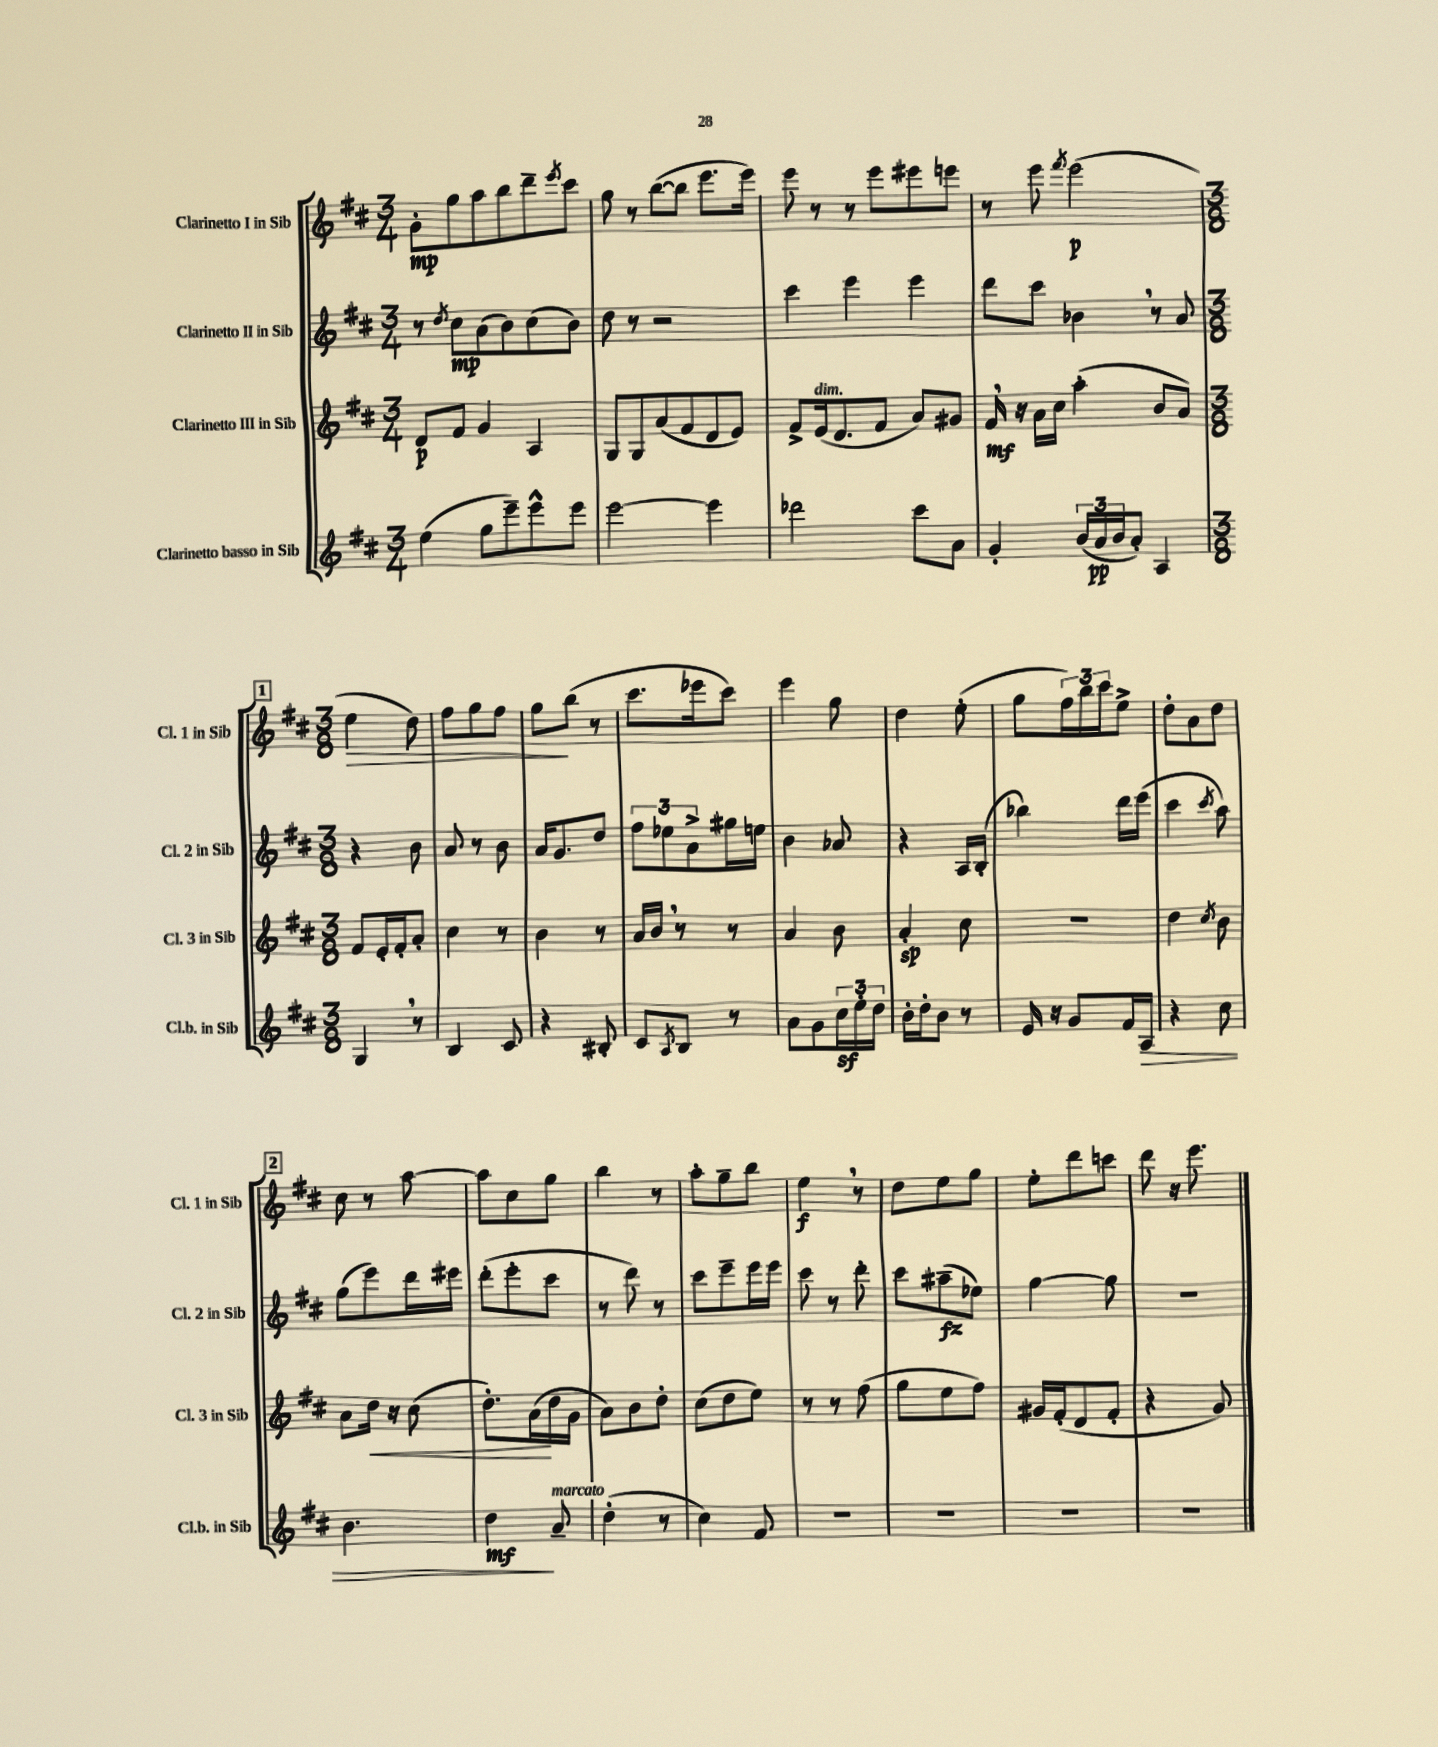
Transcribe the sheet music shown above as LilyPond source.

<<
\new StaffGroup <<
\new Staff = "s0" \with { instrumentName = "Clarinetto I in Sib" shortInstrumentName = "Cl. 1 in Sib" } {
    \clef treble \key d \major \numericTimeSignature \time 3/4
    g'8-.\mp g''8 a''8 b''8 d'''8-- \acciaccatura { e'''8 } cis'''8 |
    g''8 r8 b''8~( b''8 e'''8. e'''16) |
    e'''8 r8 r8 e'''8 eis'''8 e'''8 |
    r8 e'''8 \acciaccatura { fis'''8 } e'''2\p( |
    \mark \markup { \box "1" } \numericTimeSignature \time 3/8 e''4\> d''8) |
    fis''8 g''8 fis''8 |
    g''8\! b''8( r8 |
    cis'''8. ees'''16 cis'''8) |
    e'''4 g''8 |
    d''4 e''8-.( |
    g''8 \tuplet 3/2 { fis''16) b''16 cis'''16 } e''8-> |
    d''8-. a'8 d''8 |
    \mark \markup { \box "2" } cis''8 r8 a''8~ |
    a''8 cis''8 g''8 |
    b''4 r8 |
    a''8-. g''8-- b''8 |
    e''4\f \breathe r8 |
    d''8 e''8 g''8 |
    e''8-. d'''8 c'''8 |
    d'''8 r16 e'''8. \bar "|." |
}
\new Staff = "s1" \with { instrumentName = "Clarinetto II in Sib" shortInstrumentName = "Cl. 2 in Sib" } {
    \clef treble \key d \major \numericTimeSignature \time 3/4
    r8 \acciaccatura { d''8 } cis''8\mp a'8( b'8) cis''8( b'8) |
    d''8 r8 r2 |
    cis'''4 e'''4 e'''4 |
    d'''8 cis'''8 bes'4 \breathe r8 a'8 |
    \mark \markup { \box "1" } \numericTimeSignature \time 3/8 r4 b'8 |
    a'8 r8 b'8 |
    a'16 g'8. d''8 |
    \tuplet 3/2 { fis''8 ees''8 a'8-> } gis''16 e''16 |
    b'4 aes'8 |
    r4 a16 b16-.( |
    bes''4) d'''16 e'''16( |
    cis'''4 \acciaccatura { cis'''8 } a''8) |
    \mark \markup { \box "2" } g''8( e'''8) d'''16 eis'''16 |
    d'''8-.( e'''8-. cis'''8 |
    r8 d'''8) r8 |
    cis'''8 e'''8-- e'''16 e'''16 |
    cis'''8 r8 d'''8-. |
    cis'''8 ais''8--\fz( ees''8) |
    g''4~ g''8 |
    r4. \bar "|." |
}
\new Staff = "s2" \with { instrumentName = "Clarinetto III in Sib" shortInstrumentName = "Cl. 3 in Sib" } {
    \clef treble \key d \major \numericTimeSignature \time 3/4
    d'8\p fis'8 g'4 a4 |
    g8 g8 a'8( fis'8 d'8 e'8) |
    fis'8-> e'16^\markup { \italic "dim." }( d'8. fis'8 a'8) gis'8 |
    fis'16\mf \breathe r16 a'16 cis''16 a''4-.( b'8 a'8) |
    \mark \markup { \box "1" } \numericTimeSignature \time 3/8 fis'8 e'16-. fis'16-. a'8-. |
    cis''4 r8 |
    b'4 r8 |
    a'16 b'16 \breathe r8 r8 |
    a'4 b'8 |
    a'4-.\sp cis''8 |
    R4. |
    d''4 \acciaccatura { cis''8 } b'8 |
    \mark \markup { \box "2" } a'8 d''16\< r16 cis''8( |
    d''8.-.) a'16\!( d''16 g'16 |
    a'8) b'8 d''8-. |
    cis''8( d''8 e''8) |
    r8 r8 fis''8( |
    g''8 e''8 fis''8) |
    gis'16 fis'16-.( d'8 fis'8-. |
    r4 g'8) \bar "|." |
}
\new Staff = "s3" \with { instrumentName = "Clarinetto basso in Sib" shortInstrumentName = "Cl.b. in Sib" } {
    \clef treble \key d \major \numericTimeSignature \time 3/4
    e''4( g''8 e'''8--) e'''8-^ e'''8 |
    e'''2~ e'''4 |
    des'''2 cis'''8 a'8 |
    g'4-. \tuplet 3/2 { b'16( a'16\pp b'16 } a'8-.) a4 |
    \mark \markup { \box "1" } \numericTimeSignature \time 3/8 g4 \breathe r8 |
    b4 cis'8 |
    r4 bis8-. |
    cis'8 \acciaccatura { a8 } b8 r8 |
    a'8 g'8 \tuplet 3/2 { cis''16\sf e''16-. d''16 } |
    b'16-. d''16-. b'8 r8 |
    e'16 r16 g'8 fis'16 a16\> |
    r4 cis''8 |
    \mark \markup { \box "2" } b'4. |
    d''4\mf\! a'8--^\markup { \italic "marcato" } |
    d''4-.( r8 |
    cis''4) fis'8 |
    R4. |
    R4. |
    R4. |
    R4. \bar "|." |
}
>>
>>
